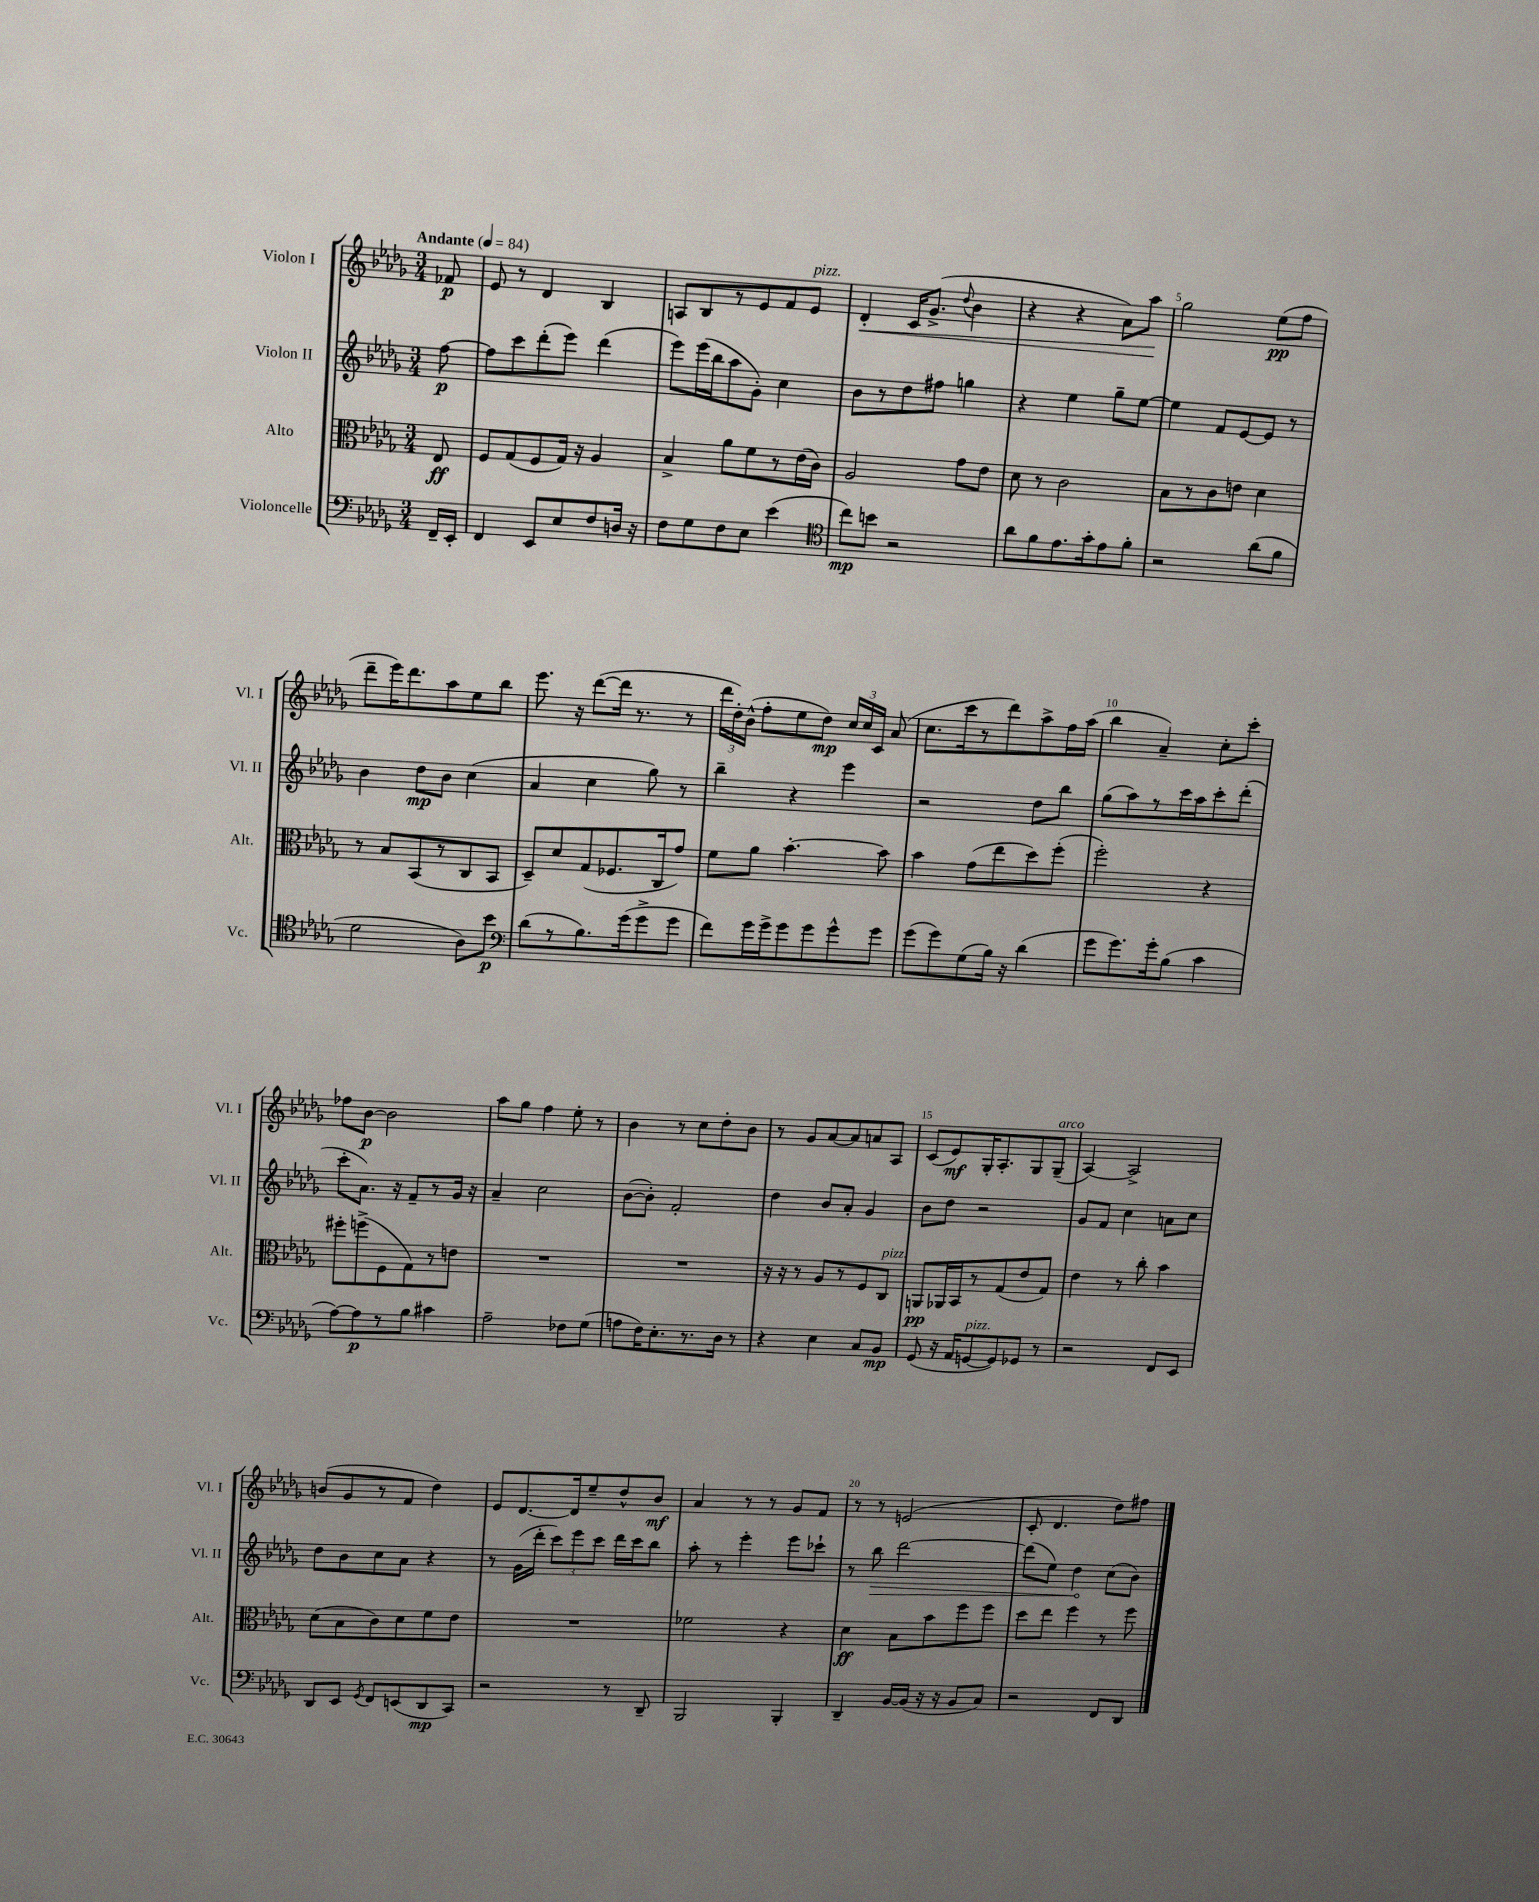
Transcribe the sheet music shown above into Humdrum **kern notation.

**kern	**kern	**kern	**kern
*staff4	*staff3	*staff2	*staff1
*clefF4	*clefC3	*clefG2	*clefG2
*k[b-e-a-d-g-]	*k[b-e-a-d-g-]	*k[b-e-a-d-g-]	*k[b-e-a-d-g-]
*M3/4	*M3/4	*M3/4	*M3/4
*MM84	*MM84	*MM84	*MM84
16FF~/LL	8E-/	[8ff\	8f-/
16EE-'/JJ	.	.	.
=	=	=	=
4FF/	8F/L	8ff\]L	8e-/
.	(8G-/	8ccc\	8r
8EE-/L	8F/	(8ddd-'\	4d-/
8E-/	16G-/Jk)	8eee-\J)	.
.	16r	.	.
8F/	4A-/	(4ddd-\	4B-/
16D/Jk	.	.	.
16r	.	.	.
=	=	=	=
8F\L	4B-^/	8eee-\L)	8A/L
8G-\	.	(16eee-\L	8B-/
.	.	16bb-\J	.
8F\	8a-\L	8aa-\	8r
8E-\J	8f\	8g-'\J)	8e-/
(4e-\	8r	4cc\	8f/
.	(16e-\L	.	8e-/J
.	16c\JJ)	.	.
=	=	=	=
*clefC4	*	*	*
8cc\L)	2A-/	8b-\L	4d-'/
8b\J	.	8r	.
2r	.	8dd-\	16c/LK
.	.	.	(8.g-^/J
.	.	8ff#\J	.
.	.	.	8qqdd-/
.	8g-\L	4gg\	4b-\
.	8e-\J	.	.
=	=	=	=
8a-\L	8d-\	4r	4r
8f\	8r	.	.
8.e-\	2c\	4ee-\	4r
16g-'\k	.	.	.
8e-\	.	8gg-~\L	8a-\L)
8f'\J	.	[8ee-\J	8aa-\J
=	=	=	=
2r	8B-\L	4ee-\]	2gg-\
.	8r	.	.
.	8c\	8f/L	.
.	8e\J	[8e-/	.
(8a-\L	4d-\	8e-/]J	(8ee-\L
8f\J	.	8r	8ff\J
=	=	=	=
2d-\	8r	4b-\	8ddd-~\L
.	8B-/L	.	16eee-\K)
.	.	.	8.ddd-\
.	(8BB-/	8dd-\L	.
.	8r	8b-\J	8aa-\
8A-\L)	8C/	(4cc\	8ee-\
8b-\J	8BB-/J	.	8bb-\J
=	=	=	=
*clefF4	*	*	*
(8d-\L	8D-~/L)	4a-/	8.eee-\
8r	8d-/	.	.
.	.	.	16r
8.B-\)	(8G-/	4cc\	([8ddd-\L
.	8.F-/	.	16ddd-\]Jk
(16g-\k	.	.	8.r
8g-^\	.	8gg-\)	.
.	16C/k	.	.
8g-\J	8g-/J)	8r	8r
=	=	=	=
8f\L)	8f\L	4bb-~\	24ddd-\LL
.	.	.	24dd-'\)
.	.	.	(24b-^^\JJ
16g-\L	8a-\J	.	8ff'\L
16g-^\J	.	.	.
8g-\	[4.b-'\	4r	8ee-\
8g-\	.	.	8dd-\J)
8g-^^\	.	4eee-\	24cc/LL
.	.	.	24cc/
.	.	.	24c/JJ
8g-\J	8b-\]	.	(8a-/
=	=	=	=
(8g-\L	4b-\	2r	8.cc\L
8g-\)	.	.	.
.	.	.	16ccc\k
(8G-\	(8g-\L	.	8r
16B-\Jk)	8ee-\	.	8ddd-\)
16r	.	.	.
(4d-\	8dd-\)	8dd-\L	8aa-^\
.	(8ff'\J	8bb-\J	16ff\L
.	.	.	(16aa-\JJ
=	=	=	=
8g-\L	2ff'\)	(8gg-\L	4bb-\
8.g-\)	.	8aa-\)	.
.	.	8r	4a-~/)
16g-'\k	.	.	.
(8B-\J	.	16ccc\L	.
.	.	16aa-\J	.
4c\	4r	8ccc'\	8cc'\L
.	.	(8ddd-'\J	8ccc'\J
=	=	=	=
[8A-\L)	8ff#'\L	8ccc'\L	8ff-\L
8A-\]	(8ff^\	8.a-\J)	[8b-\J
8r	8F\	.	2b-\]
.	.	16r	.
8B-\J	8G-\)	8f~/L	.
4c#\	8r	8r	.
.	8e\J	16g-/Jk	.
.	.	16r	.
=	=	=	=
2A-~\	2.r	4a-~/	8aa-\L
.	.	.	8gg-\J
.	.	2cc\	4ff\
8F-\L	.	.	8ee-'\
(8G-\J	.	.	8r
=	=	=	=
8A\L	2.r	([8b-\L	4b-\
16F\K)	.	8b-'\]J)	.
8.E-'\	.	.	.
.	.	2f'/	8r
8.r	.	.	8cc\L
.	.	.	8dd-'\
16D-\Jk	.	.	.
8r	.	.	8b-\J
=	=	=	=
4r	16r	4dd-\	8r
.	16r	.	.
.	8r	.	8g-/L
4E-\	8A-/L	8b-/L	[8a-/
.	8r	8a-'/J	8a-/]
8C/L	8F/	4g-/	8a/
8BB-/J	8C/J	.	8A-/J
=	=	=	=
(8GG-/	8AA/L	8b-\L	(8c/L
16r	16AA-/L	8dd-\J	8e-/)
16AA-/LK	16BB-/J	.	.
[8GG/	8r	2r	16G-'/K
.	.	.	8.A-'/
8GG/])	(8G-/	.	.
8GG-/J	8e-/	.	8G-/
8r	8G-/J)	.	(8G-~/J
=	=	=	=
2r	4e-\	8g-/L	[4A-/)
.	.	8f/J	.
.	8r	4cc\	2A-^/]
.	8cc'\	.	.
8FF/L	4b-\	8a\L	.
8EE-/J	.	8cc\J	.
=	=	=	=
8DD-/L	(8d-\L	8dd-\L	(8b/L
8EE-/J	8B-\	8b-\	8g-/
8qGG-/	.	.	.
8FF/L	8c\)	8cc\	8r
(8EE/	8d-\	8a-\J	8f/J
8DD-/	8f\	4r	4dd-\)
8CC/J)	8e-\J	.	.
=	=	=	=
2r	2.r	8r	8e-/L
.	.	(16g-\LL	[8.d-/
.	.	16ddd-'\JJ	.
.	.	12ccc\L)	.
.	.	.	16d-/]k
.	.	12eee-\	.
.	.	.	8ee-~/
.	.	12ccc\J	.
8r	.	16ddd-\LL	8dd-^^/
.	.	16ccc\J	.
8DD-~/	.	8bb-\J	8b-/J
=	=	=	=
2BBB-/	2f-\	8aa-'\	4a-/
.	.	8r	.
.	.	4eee-'\	8r
.	.	.	8r
4BBB-'/	4r	8eee-\L	8g-/L
.	.	8ccc-`\J	8f/J
=	=	=	=
4DD-~/	4d-\	8r	8r
.	.	8bb-\	8r
[16BB-/LL	8B-\L	[2ddd-\	(2e/
(16BB-/]JJ	.	.	.
16r	8b-\	.	.
16r	.	.	.
8BB-/L	8ff\	.	.
8C/J)	8ff\J	.	.
=	=	=	=
2r	8dd-\L	(8ddd-\]L	8c'/
.	8ee-\J	8ee-\J)	4.d-/
.	4ff\	4dd-\	.
8FF/L	8r	(8cc\L	8dd-\L)
8DD-/J	8ff\	8b-\J)	8ff#\J
==	==	==	==
*-	*-	*-	*-
